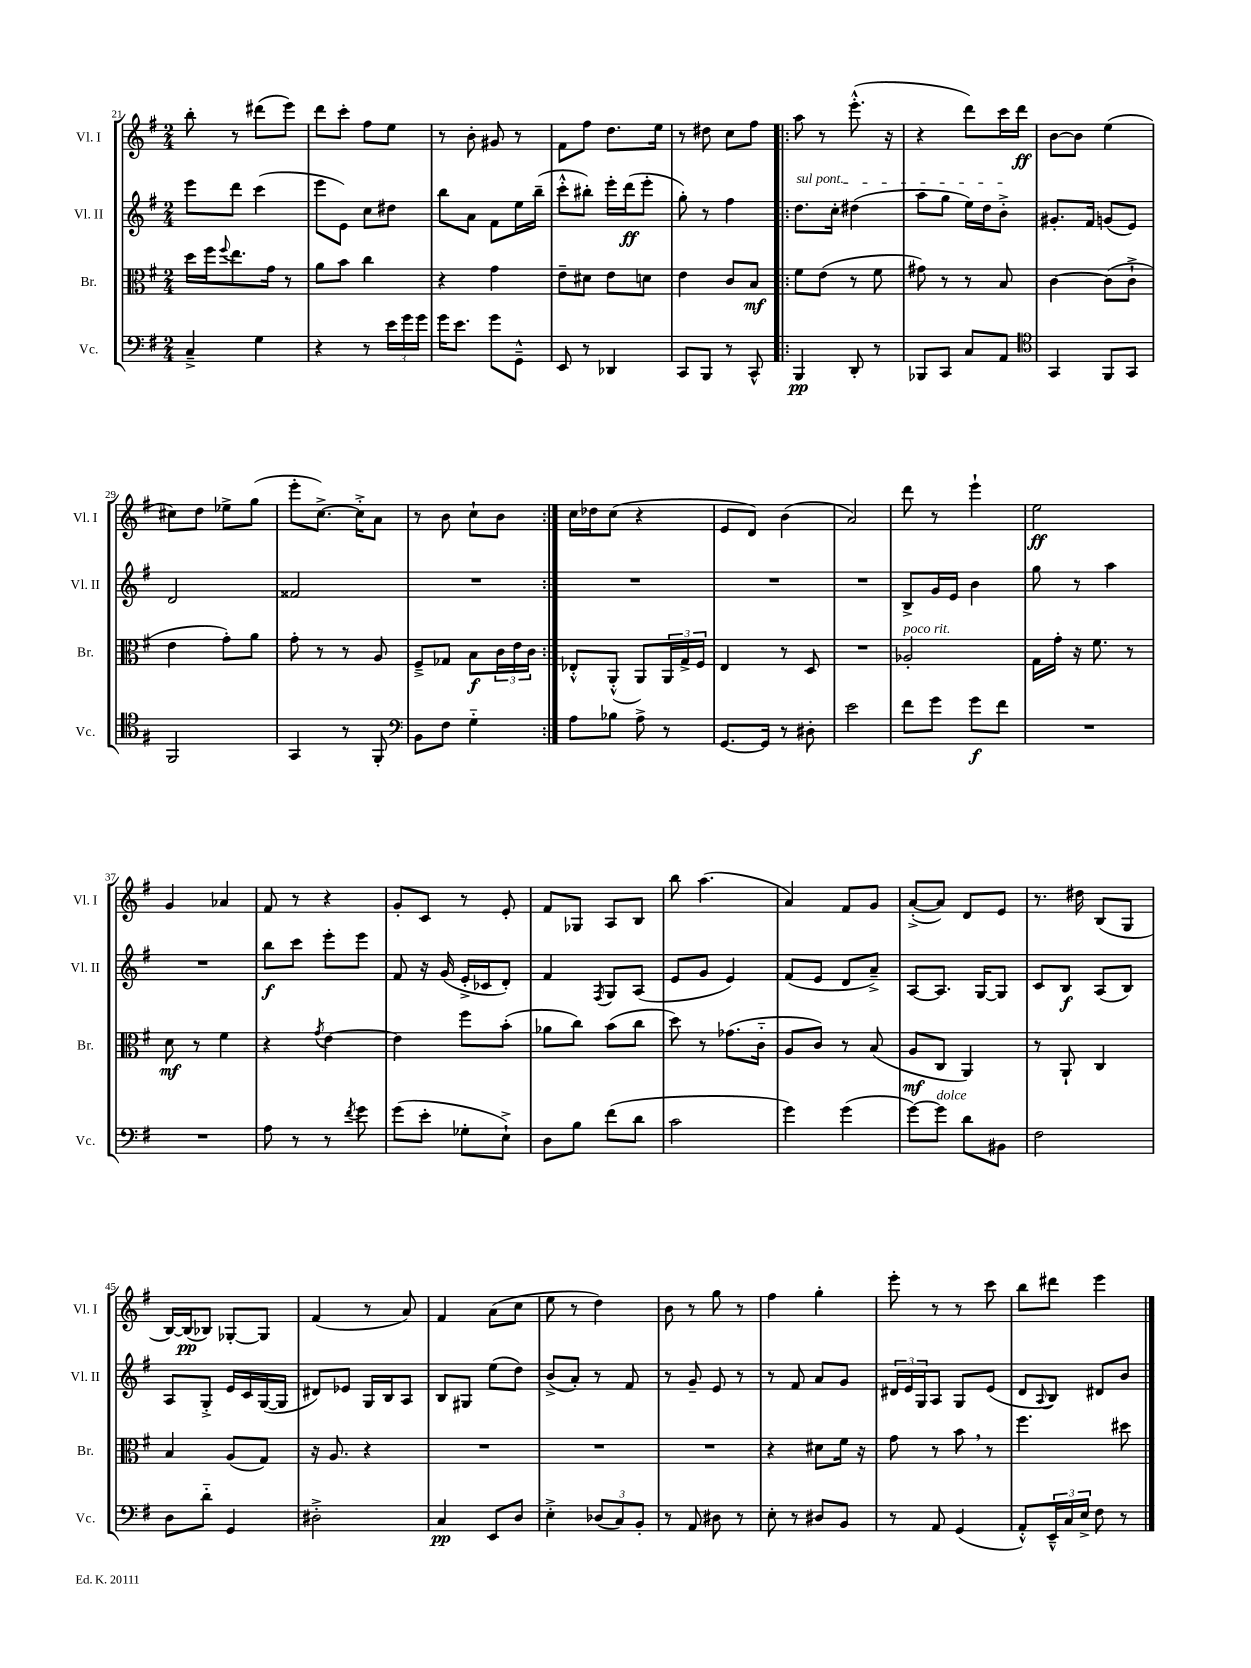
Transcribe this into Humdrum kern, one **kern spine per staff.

**kern	**kern	**kern	**kern
*staff4	*staff3	*staff2	*staff1
*clefF4	*clefC3	*clefG2	*clefG2
*k[f#]	*k[f#]	*k[f#]	*k[f#]
*M2/4	*M2/4	*M2/4	*M2/4
4C~^/	16dd\LL	8eee\L	8bb'\
.	16ff#\J	.	.
.	8qqff#/	.	.
.	8.ee\	8ddd\J	8r
4G\	.	(4ccc\	(8ddd#\L
.	16g\Jk	.	.
.	8r	.	8eee\J)
=	=	=	=
4r	8a\L	8eee\L	8ddd\L
.	8b\J	8e\J)	8ccc'\J
8r	4cc\	8cc\L	8ff#\L
24e\LL	.	8dd#\J	8ee\J
24g\	.	.	.
24g\JJ	.	.	.
=	=	=	=
16g\LK	4r	8bb\L	8r
8.e\J	.	.	.
.	.	8a\J	8b'\
8g\L	4g\	8f#\L	8g#/
8GG~^^\J	.	16ee\L	8r
.	.	(16bb~\JJ	.
=	=	=	=
8EE/	8e~\L	8ccc'^^\L	8f#\L
8r	8d#\J	8bb#'\J)	8ff#\J
4DD-/	8e\L	16eee'\LL	8.dd\L
.	.	(16ddd\J	.
.	8d\J	8eee'\J	.
.	.	.	16ee\Jk
=	=	=	=
8CC/L	4e\	8gg'\)	8r
8BBB/J	.	8r	8dd#\
8r	8c/L	4ff#\	8cc\L
8CC^^/	8B/J	.	8ff#\J
=!|:	=!|:	=!|:	=!|:
4BBB/	8f#\L	8.dd\L	8aa\
.	(8e\J	.	8r
.	.	16cc'\Jk	.
8DD'/	8r	(4dd#\	(8.eee'^^\
8r	8f#\	.	.
.	.	.	16r
=	=	=	=
8BBB-/L	8g#\)	8aa\L	4r
8CC/J	8r	8gg\J	.
8C/L	8r	16ee\LL)	8ddd\L)
.	.	16dd\J	.
8AA/J	8B/	8b'^\J	16ccc\L
.	.	.	16ddd\JJ
=	=	=	=
*clefC4	*	*	*
4GG/	[4c\	8.g#'/L	[8b\L
.	.	.	8b\]J
.	.	16f#/Jk	.
8FF#/L	(8c\]L	(8g/L	(4ee\
8GG/J	8c`^\J	8e/J)	.
=	=	=	=
2FF#/	4e\	2d/	8cc#\L)
.	.	.	8dd\J
.	8g'\L)	.	8ee-^\L
.	8a\J	.	(8gg\J
=	=	=	=
4GG/	8g'\	2f##/	8eee'\L
.	8r	.	[8.cc^\J)
8r	8r	.	.
.	.	.	16cc'^\]LK
8FF#'/	8A/	.	8a\J
=	=	=	=
*clefF4	*	*	*
8BB\L	8F#~^/L	2r	8r
8F#\J	8G-/J	.	8b\
4G'~\	8B\L	.	8cc`\L
.	24c\L	.	8b\J
.	24e\	.	.
.	24c\JJ	.	.
=:|!	=:|!	=:|!	=:|!
8A\L	8E-'^^/L	2r	16cc\LL
.	.	.	16dd-\J
8B-\J	(8AA'^^/J	.	(8cc\J
8A^\	8AA/L)	.	4r
8r	24AA/L	.	.
.	24G^/	.	.
.	24F#/JJ	.	.
=	=	=	=
[8.GG/L	4E/	2r	8e/L
.	.	.	8d/J)
16GG/]Jk	.	.	.
8r	8r	.	(4b\
8D#'\	8D/	.	.
=	=	=	=
2e\	2r	2r	2a/)
=	=	=	=
8f#\L	2A-'/	8B^/L	8ddd\
8g\J	.	16g/L	8r
.	.	16e/JJ	.
8g\L	.	4b\	4eee`\
8f#\J	.	.	.
=	=	=	=
2r	16G\LL	8gg\	2ee\
.	16g'\JJ	.	.
.	16r	8r	.
.	8.f#\	.	.
.	.	4aa\	.
.	8r	.	.
=	=	=	=
2r	8d\	2r	4g/
.	8r	.	.
.	4f#\	.	4a-/
=	=	=	=
8A\	4r	8bb\L	8f#/
8r	.	8ccc\J	8r
.	8qg/	.	.
8r	[4e\	8eee'\L	4r
8qf#/	.	.	.
8g\	.	8eee\J	.
=	=	=	=
(8g\L	4e\]	8f#/	8g'/L
8e'\J	.	16r	8c/J
.	.	(16g/	.
8G-'\L	8ff#\L	16e'^/LL	8r
.	.	16c-/J	.
8E`^\J)	(8b'\J	8d'/J)	8e'/
=	=	=	=
8D\L	8a-\L	4f#/	8f#/L
8B\J	8cc\J)	.	8G-/J
.	.	8qF#/	.
(8f#\L	(8b\L	8G/L	8A/L
8d\J	8cc\J	(8A/J	8B/J
=	=	=	=
2c\	8dd\)	8e/L	8bb\
.	8r	8g/J	(4.aa\
.	(8.g-\L	4e/)	.
.	16c'~\Jk	.	.
=	=	=	=
4g\)	8A/L	(8f#/L	4a/)
.	8c/J)	8e/J	.
(4g\	8r	8d/L	8f#/L
.	(8B/	8a~^/J)	8g/J
=	=	=	=
[8g\L)	8A/L	[8A/L	([8a'^/L
8g\]J	8C/J	8.A/]J	8a/]J)
8d\L	4AA/)	.	8d/L
.	.	[16G/LK	.
8BB#\J	.	8G/]J	8e/J
=	=	=	=
2F#\	8r	8c/L	8.r
.	8AA`/	8B/J	.
.	.	.	16dd#\
.	4C/	(8A/L	(8B/L
.	.	8B/J)	8G/J
=	=	=	=
8D\L	4B/	8A/L	[16B/LL)
.	.	.	(16B/]J
8d'~\J	.	8G'^/J	8B-/J)
4GG/	(8A/L	16e/LL	[8G-'/L
.	.	16c/	.
.	8G/J)	([16G/	8G-/]J
.	.	16G/]JJ	.
=	=	=	=
2D#'^\	16r	8d#/L)	(4f#/
.	8.A/	.	.
.	.	8e-/J	.
.	4r	16G/LL	8r
.	.	16B/J	.
.	.	8A/J	8a/)
=	=	=	=
4C/	2r	8B/L	4f#/
.	.	8G#/J	.
8EE/L	.	(8ee\L	(8a\L
8D/J	.	8dd\J)	8cc\J
=	=	=	=
4E'^\	2r	(8b^/L	8ee\
.	.	8a'/J)	8r
(12D-/L	.	8r	4dd\)
12C/)	.	.	.
.	.	8f#/	.
12BB'/J	.	.	.
=	=	=	=
8r	2r	8r	8b\
8AA/	.	8g~/	8r
8D#\	.	8e/	8gg\
8r	.	8r	8r
=	=	=	=
8E'\	4r	8r	4ff#\
8r	.	8f#/	.
8D#/L	8d#\L	8a/L	4gg'\
8BB/J	16f#\Jk	8g/J	.
.	16r	.	.
=	=	=	=
8r	8g\	24d#/LL	8eee'\
.	.	24e/	.
.	.	24G/J	.
8AA/	8r	8A/J	8r
(4GG/	8b\	8G/L	8r
.	8r	(8e/J	8ccc\
=	=	=	=
8AA'^^/L)	4.ff#\	8d/L	8bb\L
.	.	8qqA/	.
24EE~^^/L	.	8B/J)	8ddd#\J
24C/	.	.	.
24E^/JJ	.	.	.
8F#\	.	8d#/L	4eee\
8r	8dd#\	8b/J	.
==	==	==	==
*-	*-	*-	*-
